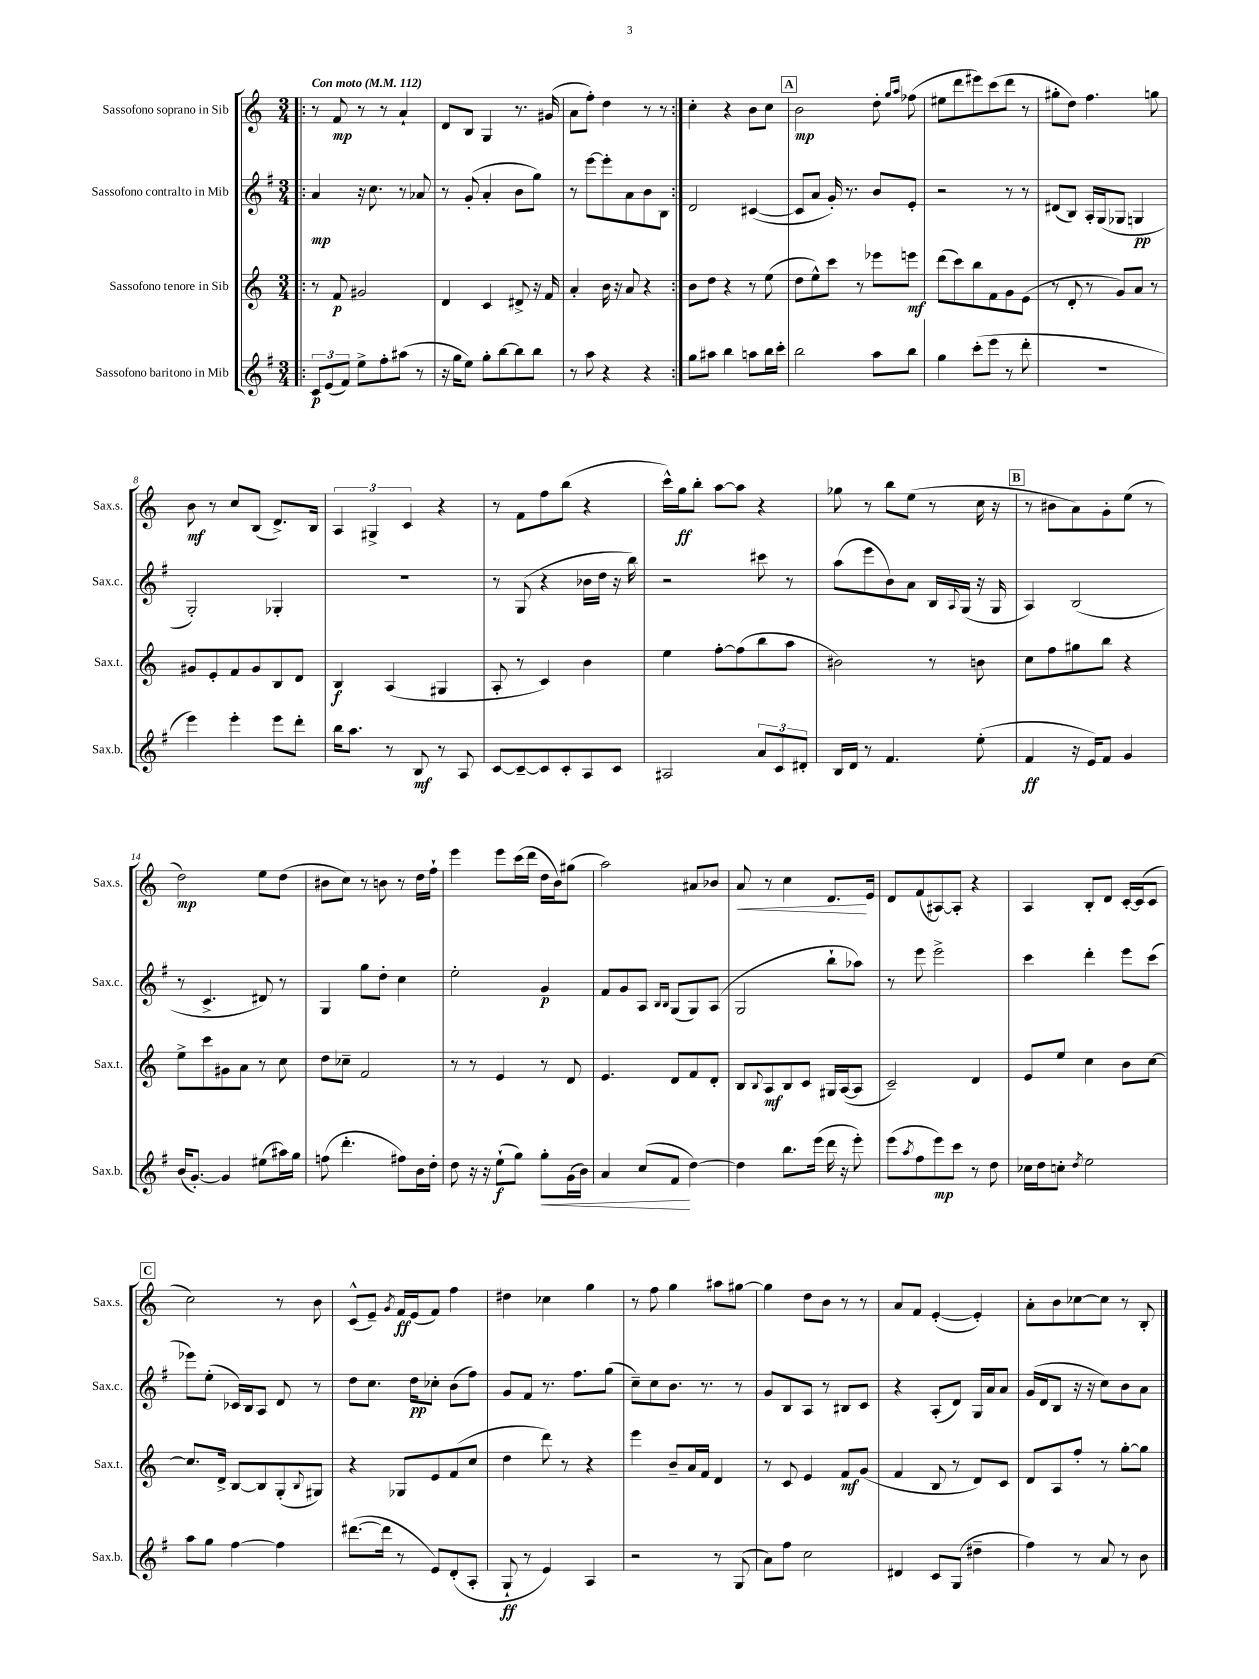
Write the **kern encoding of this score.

**kern	**dynam	**kern	**dynam	**kern	**dynam	**kern	**dynam
*part4	*part4	*part3	*part3	*part2	*part2	*part1	*part1
*staff4	*staff4	*staff3	*staff3	*staff2	*staff2	*staff1	*staff1
*I"Sassofono baritono in Mib	*	*I"Sassofono tenore in Sib	*	*I"Sassofono contralto in Mib	*	*I"Sassofono soprano in Sib	*
*I'Sax.b.	*	*I'Sax.t.	*	*I'Sax.c.	*	*I'Sax.s.	*
*clefG2	*	*clefG2	*	*clefG2	*	*clefG2	*
*k[f#]	*	*k[]	*	*k[f#]	*	*k[]	*
*M3/4	*	*M3/4	*	*M3/4	*	*M3/4	*
*MM112	*	*MM112	*	*MM112	*	*MM112	*
=1!|:	=1!|:	=1!|:	=1!|:	=1!|:	=1!|:	=1!|:	=1!|:
!	!	!	!	!	!	!LO:TX:a:B:t=Con moto	!
12c/L	p	8r	.	4a/	mp	8r	.
(12e/	.	.	.	.	.	.	.
.	.	8f/	p	.	.	8f/	mp
12f#/J)	.	.	.	.	.	.	.
8ee^\L	.	2g#X/	.	16r	.	8r	.
.	.	.	.	8.cc\	.	.	.
8ff#'\	.	.	.	.	.	8r	.
(8aa#X\J	.	.	.	8r	.	4a`/	.
8r	.	.	.	8a-X/	.	.	.
=2	=2	=2	=2	=2	=2	=2	=2
16r	.	4d/	.	8r	.	8d/L	.
16gg\KL	.	.	.	.	.	.	.
8ee\J)	.	.	.	(8g'/	.	8B/J	.
8gg'\L	.	4c/	.	4a'/	.	4G/	.
[8bb\	.	.	.	.	.	.	.
8bb\]	.	8d#X^/	.	8b\L	.	8.r	.
8bb\J	.	16r	.	8gg\J)	.	.	.
.	.	16f/	.	.	.	(16g#X/	.
=3	=3	=3	=3	=3	=3	=3	=3
8r	.	4a'/	.	8r	.	8a\L	.
8aa\	.	.	.	[8eee\L	.	8ff'\J)	.
4r	.	16b\	.	8eee'\]	.	4dd\	.
.	.	16r	.	.	.	.	.
.	.	8a/	.	8a\	.	.	.
4r	.	4r	.	8b\	.	8r	.
.	.	.	.	8B\J	.	8r	.
=4:|!	=4:|!	=4:|!	=4:|!	=4:|!	=4:|!	=4:|!	=4:|!
8gg\L	.	8b\L	.	2d/	.	4cc'\	.
8aa#X\J	.	8dd\J	.	.	.	.	.
4bb\	.	4r	.	.	.	4r	.
8aan\L	.	8r	.	([4c#X/	.	8b\L	.
16bb\L	.	(8ee\	.	.	.	8cc\J	.
16ccc'\JJ	.	.	.	.	.	.	.
!!LO:REH:place=s1:t=A
=5	=5	=5	=5	=5	=5	=5	=5
2bb\	.	8dd\L	.	8c#/L]	.	2b\	mp
.	.	8ee^^\)	.	8a/J	.	.	.
.	.	8ccc\J	.	16g'/)	.	.	.
.	.	.	.	8.r	.	.	.
.	.	8r	.	.	.	.	.
8aa\L	.	8eee-X\L	.	8b/L	.	8dd'\	.
.	.	.	.	.	.	16qqgg/LL	.
.	.	.	.	.	.	16qqaa/JJ	.
8bb\J	.	8eeen\J	mf	8e'/J	.	(8ff-X\	.
=6	=6	=6	=6	=6	=6	=6	=6
4gg\	.	(8ddd\L	.	2r	.	8ee#X\L	.
.	.	8ccc\)	.	.	.	8ddd\	.
(8ccc'\L	.	8bb\	.	.	.	8eee#X\)	.
8eee\J	.	8f\	.	.	.	(8ccc\	.
8r	.	8g\	.	8r	.	8ddd\J	.
8ddd'\	.	(8e\J	.	8r	.	8r	.
=7	=7	=7	=7	=7	=7	=7	=7
2.r	.	8r	.	(8d#X/L	.	8gg#X'\L	.
.	.	8d'/	.	8B/J)	.	8dd\J)	.
.	.	8r	.	16A'/LL	.	4.ff\	.
.	.	.	.	(16G/J	.	.	.
.	.	8g/L)	.	8G-X/J	.	.	.
.	.	8a/J	.	4Gn/	pp	.	.
.	.	8r	.	.	.	8ggn\	.
!!LO:LB:g=z
=8	=8	=8	=8	=8	=8	=8	=8
4eee\)	.	8g#X/L	.	2G'/)	.	8b\	mf
.	.	8e'/	.	.	.	8r	.
4eee'\	.	8f/	.	.	.	8cc/L	.
.	.	8g#/	.	.	.	(8B/J	.
8eee\L	.	8B/	.	4G-X'/	.	8.d^/L)	.
8ddd'\J	.	8d/J	.	.	.	.	.
.	.	.	.	.	.	16B/Jk	.
=9	=9	=9	=9	=9	=9	=9	=9
16bb\KL	.	4B/	f	2.r	.	6A/	.
8.aa\J	.	.	.	.	.	.	.
.	.	.	.	.	.	6G#X^/	.
8r	.	(4A/	.	.	.	.	.
.	.	.	.	.	.	6c/	.
8B/	mf	.	.	.	.	.	.
8r	.	4G#X/	.	.	.	4r	.
8A/	.	.	.	.	.	.	.
=10	=10	=10	=10	=10	=10	=10	=10
[8c/L	.	8A'/	.	8r	.	8r	.
8c~/_	.	8r	.	(8G/	.	8f\L	.
8c/]	.	4c/)	.	4r	.	8ff\	.
8c'/	.	.	.	.	.	(8bb\J	.
8A/	.	4b\	.	16b-X\LL	.	4r	.
.	.	.	.	16dd\JJ	.	.	.
8c/J	.	.	.	16r	.	.	.
.	.	.	.	16bb\)	.	.	.
=11	=11	=11	=11	=11	=11	=11	=11
2A#X/	.	4ee\	.	2r	.	16ccc^^\LL)	.
.	.	.	.	.	.	16gg\J	ff
.	.	.	.	.	.	8bb'\J	.
.	.	[8ff'\L	.	.	.	[8aa\L	.
.	.	(8ff\]	.	.	.	8aa\J]	.
12a/L	.	8bb\	.	8ccc#X\	.	4r	.
12c/	.	.	.	.	.	.	.
.	.	8aa\J	.	8r	.	.	.
12d#X'/J	.	.	.	.	.	.	.
=12	=12	=12	=12	=12	=12	=12	=12
16B/LL	.	2b#X\)	.	(8aa\L	.	8gg-X\	.
16d/JJ	.	.	.	.	.	.	.
8r	.	.	.	8eee\	.	8r	.
4.f#/	.	.	.	8b\)	.	8bb\L	.
.	.	.	.	8a\J	.	(8ee\J	.
.	.	8r	.	16B/LL	.	8r	.
.	.	.	.	8qqA/	.	.	.
.	.	.	.	(16G/JJ	.	.	.
(8ee'\	.	8bn\	.	16r	.	16cc\	.
.	.	.	.	16G/	.	16r	.
!!LO:REH:place=s1:t=B
=13	=13	=13	=13	=13	=13	=13	=13
4f#/	ff	8cc\L	.	4A/)	.	8r	.
.	.	8ff\	.	.	.	8b#X\L	.
16r	.	8gg#X\	.	(2B/	.	8a\)	.
16e/KL)	.	.	.	.	.	.	.
8f#/J	.	8bb\J	.	.	.	8g'\	.
4g/	.	4r	.	.	.	(8ee\J	.
.	.	.	.	.	.	8r	.
!!LO:LB:g=z
=14	=14	=14	=14	=14	=14	=14	=14
(16b/KL	.	8ee^\L	.	8r	.	2dd\)	mp
[8.g'/J)	.	.	.	.	.	.	.
.	.	8ccc\	.	4.c^/	.	.	.
4g/]	.	8g#X\	.	.	.	.	.
.	.	8a\J	.	.	.	.	.
(8ee#X\L	.	8r	.	8d#X/)	.	8ee\L	.
16aa#X\L)	.	8cc\	.	8r	.	(8dd\J	.
16gg\JJ	.	.	.	.	.	.	.
=15	=15	=15	=15	=15	=15	=15	=15
(8ffn\	.	8dd\L	.	4G/	.	8b#X\L	.
4.ddd'\	.	8cc-X~\J	.	.	.	8cc\J)	.
.	.	2f/	.	8gg\L	.	8r	.
.	.	.	.	8dd'\J	.	8bn\	.
8ff#X\L)	.	.	.	4cc\	.	8r	.
16b\L	.	.	.	.	.	16dd\LL	.
16dd'\JJ	.	.	.	.	.	16ff`\JJ	.
=16	=16	=16	=16	=16	=16	=16	=16
8dd\	.	8r	.	2ee'\	.	4eee\	.
16r	.	8r	.	.	.	.	.
16r	.	.	.	.	.	.	.
(8ee`\L	f	4e/	.	.	.	8eee\L	.
8gg\J)	.	.	.	.	.	(16ccc\L	.
.	.	.	.	.	.	16ddd\JJ	.
!	!LO:HP:b	!	!	!	!	!	!
8gg'\L	<	8r	.	4g/	p	16dd\LL	.
.	.	.	.	.	.	16b\J)	.
(16g\L	.	8d/	.	.	.	(8gg#X\J	.
16b\JJ)	.	.	.	.	.	.	.
=17	=17	=17	=17	=17	=17	=17	=17
4a/	.	4.e/	.	8f#/L	.	2aa\)	.
.	.	.	.	8g/	.	.	.
(8cc/L	.	.	.	8A/J	.	.	.
.	.	.	.	16qqB/LL	.	.	.
.	.	.	.	16qqB/JJ	.	.	.
8f#/J	.	8d/L	.	(8G/L	.	.	.
[4dd\)	[	8f/	.	8G/)	.	8a#X/L	.
.	.	8d'/J	.	(8A/J	.	8b-X/J	.
=18	=18	=18	=18	=18	=18	=18	=18
!	!	!	!	!	!	!	!LO:HP:b
4dd\]	.	8B/L	.	2G/	.	8a/	<
.	.	8qqB/	.	.	.	.	.
.	.	8A/	mf	.	.	8r	.
8.bb\L	.	8B/	.	.	.	4cc\	.
.	.	8c/J	.	.	.	.	.
(16eee\Jk	.	.	.	.	.	.	.
16ddd\	.	16G#X/LL	.	8bb`\L	.	8.d/L	.
16r	.	([16A/J	.	.	.	.	.
8eee'\)	.	8A/J]	.	8aa-X\J)	.	.	.
.	.	.	.	.	.	16e/Jk	[
=19	=19	=19	=19	=19	=19	=19	=19
(8eee\L	.	2c~/)	.	8r	.	8d/L	.
8qaa/	.	.	.	.	.	.	.
8ff#\	.	.	.	8eee\	.	(8f/	.
8eee\)	mp	.	.	2eee^\	.	[8A#X/)	.
8ccc\J	.	.	.	.	.	8A#'/J]	.
8r	.	4d/	.	.	.	4r	.
8dd\	.	.	.	.	.	.	.
=20	=20	=20	=20	=20	=20	=20	=20
16cc-X\LL	.	8e/L	.	4ccc\	.	4A/	.
16dd\J	.	.	.	.	.	.	.
8ccn'\J	.	8ee/J	.	.	.	.	.
8qdd/	.	.	.	.	.	.	.
2ee\	.	4cc\	.	4ddd'\	.	8B'/L	.
.	.	.	.	.	.	8d/J	.
.	.	8b\L	.	8eee\L	.	[16c'/LL	.
.	.	.	.	.	.	(16c/J]	.
.	.	[8cc\J	.	(8ccc\J	.	8c/J	.
!!LO:LB:g=z
!!LO:REH:place=s1:t=C
=21	=21	=21	=21	=21	=21	=21	=21
8aa\L	.	8.cc/L]	.	8eee-X\L)	.	2cc\)	.
8gg\J	.	.	.	(8ee'\J	.	.	.
.	.	16d^/Jk	.	.	.	.	.
[4ff#\	.	[8B/L	.	16c-X/LL)	.	.	.
.	.	.	.	16B/J	.	.	.
.	.	8B/]	.	8A/J	.	.	.
4ff#\]	.	(8G'/	.	8d/	.	8r	.
.	.	8qqB/	.	.	.	.	.
.	.	8G#X/J)	.	8r	.	8b\	.
=22	=22	=22	=22	=22	=22	=22	=22
([8.ddd#X\L	.	4r	.	8dd\L	.	(8c^^/L	.
.	.	.	.	8.cc\J	.	8e~/J)	.
16ddd#\Jk]	.	.	.	.	.	.	.
.	.	.	.	.	.	8qg/	.
8r	.	8G-X/L	.	.	.	16f/LL	ff
.	.	.	.	16dd\KL	pp	(16e/J	.
8e/L)	.	8e/	.	8cc-X'\J	.	8f/J)	.
(8d'/	.	(8f/	.	(8b\L	.	4ff\	.
8A'/J	.	8cc/J	.	8ff#\J)	.	.	.
=23	=23	=23	=23	=23	=23	=23	=23
8G`/	ff	4dd\	.	8g/L	.	4dd#X\	.
8r	.	.	.	8f#/J	.	.	.
4e/)	.	8ddd\)	.	8.r	.	4cc-X\	.
.	.	8r	.	.	.	.	.
.	.	.	.	8.ff#\L	.	.	.
4A/	.	4r	.	.	.	4gg\	.
.	.	.	.	(8gg\J	.	.	.
=24	=24	=24	=24	=24	=24	=24	=24
2r	.	4eee\	.	8cc~\L)	.	8r	.
.	.	.	.	8cc\	.	8ff\	.
.	.	8b~/L	.	8.b\J	.	4gg\	.
.	.	16a/L	.	.	.	.	.
.	.	16f/JJ	.	8.r	.	.	.
8r	.	4d/	.	.	.	8aa#X\L	.
(8G/	.	.	.	8r	.	[8gg#X\J	.
=25	=25	=25	=25	=25	=25	=25	=25
8a\L)	.	8r	.	8g/L	.	4gg#\]	.
8ff#\J	.	8c/	.	8B/	.	.	.
2cc\	.	4e/	.	8A/J	.	8dd\L	.
.	.	.	.	8r	.	8b\J	.
.	.	8f/L	mf	8B#X/L	.	8r	.
.	.	(8g/J	.	8c/J	.	8r	.
=26	=26	=26	=26	=26	=26	=26	=26
4d#X/	.	4f/	.	4r	.	8a/L	.
.	.	.	.	.	.	8f/J	.
8c/L	.	8B/	.	(8A'/L	.	([4e'/	.
(8G/J	.	8r	.	8d/J)	.	.	.
4dd#X~\	.	8d/L)	.	16G/LL	.	4e'/])	.
.	.	.	.	16a/J	.	.	.
.	.	8c/J	.	8a/J	.	.	.
=27	=27	=27	=27	=27	=27	=27	=27
4ff#\)	.	8d/L	.	(16g/LL	.	8a'\L	.
.	.	.	.	16d/J	.	.	.
.	.	8A/	.	8B/J	.	8b\	.
8r	.	8ff'/J	.	16r	.	[8cc-X\	.
.	.	.	.	16r	.	.	.
8a/	.	8r	.	8cc\L)	.	8cc-\J]	.
8r	.	[8gg'\L	.	8b\	.	8r	.
8b\	.	8gg\J]	.	8a\J	.	8B'/	.
==	==	==	==	==	==	==	==
*-	*-	*-	*-	*-	*-	*-	*-
